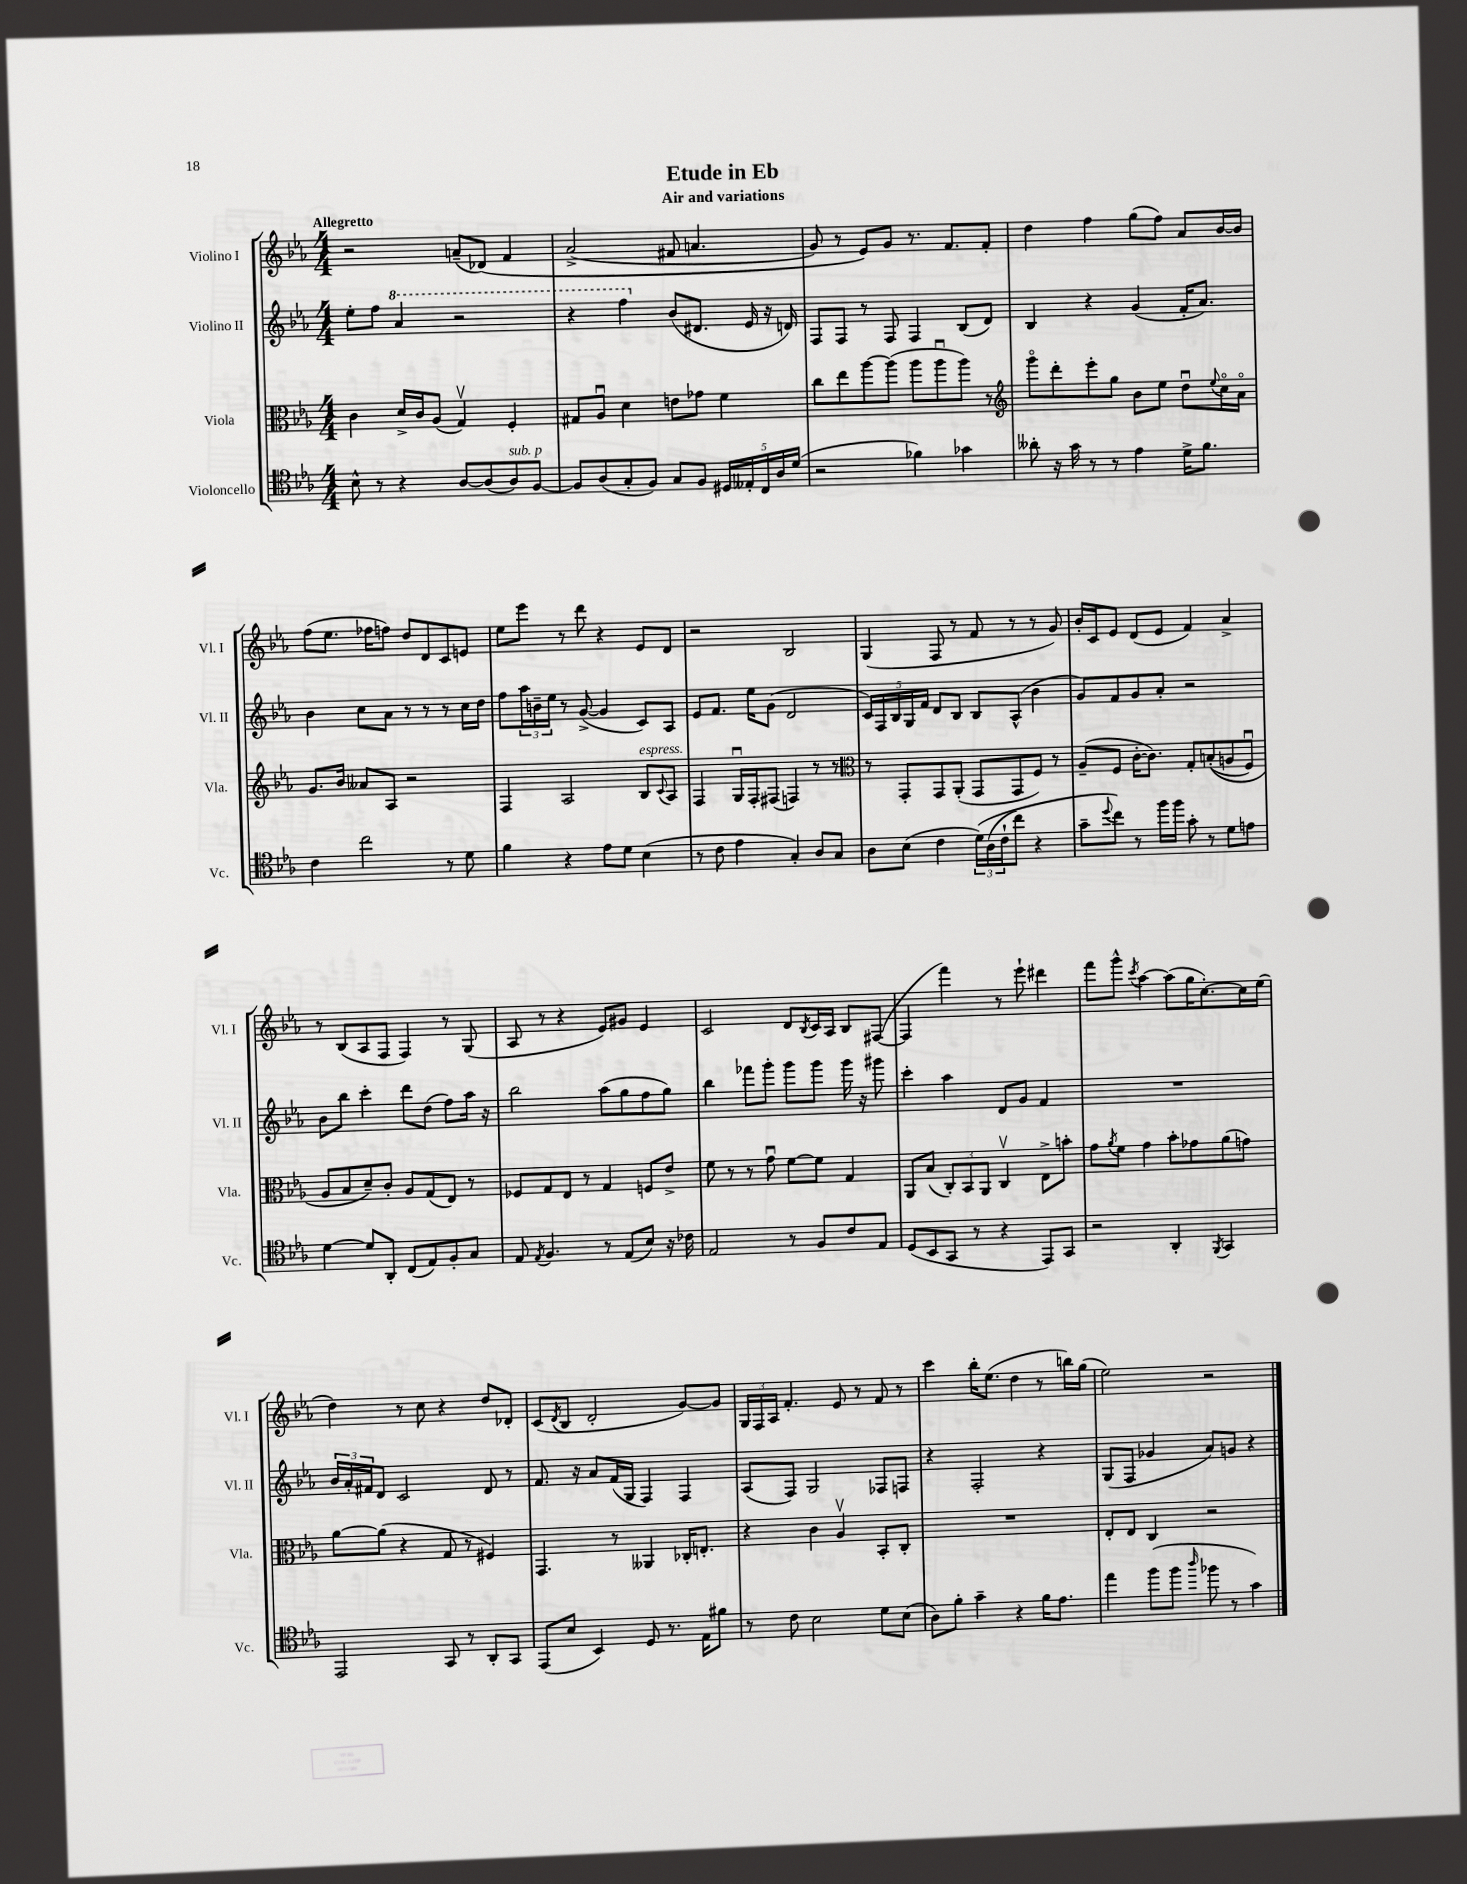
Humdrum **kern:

**kern	**kern	**kern	**kern
*part4	*part3	*part2	*part1
*staff4	*staff3	*staff2	*staff1
*I"Violoncello	*I"Viola	*I"Violino II	*I"Violino I
*I'Vc.	*I'Vla.	*I'Vl. II	*I'Vl. I
*clefC4	*clefC3	*clefG2	*clefG2
*k[b-e-a-]	*k[b-e-a-]	*k[b-e-a-]	*k[b-e-a-]
*M4/4	*M4/4	*M4/4	*M4/4
=1	=1	=1	=1
!	!	!	!LO:TX:a:B:t=Allegretto
8B-^^\	4c\	8ee-'\L	2r
8r	.	8ff\J	.
*	*	*8va	*
4r	16d^/LL	4aa-/	.
.	16c/J	.	.
.	(8A-/J	.	.
[8A-/L	4Gv/)	2r	(8an~/L
(8A-/]	.	.	(8d-X/J)
!LO:TX:a:i:t=sub. p	!	!	!
8A-/)	4F'/	.	4f/
[8F/J	.	.	.
=2	=2	=2	=2
8F/L]	8G#X/L	4r	(2a-^/
(8A-/	8A-u/J	.	.
8G'/	4d\	4fff\	.
8F/J)	.	.	.
*	*	*X8va	*
8G/L	8en\L	(8b-/L	8f#X/
8F/J	8g-X\J	8.d#X/J	4.an/
20D#X/LL	4f\	.	.
20E--X'/	.	.	.
.	.	16e-/	.
20C/	.	.	.
.	.	16r	.
20A-/	.	.	.
.	.	16dn/)	.
(20d/JJ	.	.	.
=3	=3	=3	=3
2r	8cc\L	8F/L	8g/)
.	8ee-\	8F/J	8r
.	[8aa-\	8r	8e-/L)
.	(8aa-\J]	8F/	8g/J
4f-X\)	8aa-\L	4F/	8.r
.	8aa-u\	.	.
.	.	.	8.f/L
4g-X\	8aa-\J)	(8B-/L	.
.	8r	8d/J)	8f'/J
=4	=4	=4	=4
*	*clefG2	*	*
8a--X'\	8ggg\L	4B-/	4dd\
16r	8ddd'\	.	.
16g\	.	.	.
8r	8eee-'\	4r	4ff\
8r	8gg\J	.	.
4e-\	8b-\L	(4g/	(8gg\L
.	8ee-\J	.	8ff\J)
16d^\KL	8ddu\L	16f'/KL	8a-/L
8.f\J	.	8.a-/J)	.
.	8qqee-/	.	.
.	16cc\L	.	[16b-/L
.	16a-\JJ	.	16b-/JJ]
!!LO:LB:g=z
=5	=5	=5	=5
4c\	8.g/L	4b-\	(8ff\L
.	.	.	8.ee-\J
.	16b-/Jk	.	.
2cc\	8a--X/L	8cc\L	.
.	.	.	16ff-X\KL
.	8A-/J	8a-\J	8ffn\J)
.	2r	8r	8dd/L
.	.	8r	8d/
8r	.	8r	8c/
8d\	.	16cc\LL	8en/J
.	.	16dd\JJ	.
=6	=6	=6	=6
4f\	4F/	8ff\L	8ee-\L
.	.	24aa-\L	8eee-\J
.	.	24bn~\	.
.	.	24ee-\JJ	.
4r	2A-/	8r	8r
.	.	([8g^/	8ddd\
8e-\L	.	4g/]	4r
8d\J	.	.	.
!	!LO:TX:a:i:t=espress.	!	!
(4B-\	8B-/L	8c/L)	8e-/L
.	8qqc/	.	.
.	8A-/J	8A-/J	8d/J
=7	=7	=7	=7
8r	4F/	8e-/L	2r
8c\	.	8.f/J	.
4e-\	16Gu/LL	.	.
.	16F'/J	16ee-\KL	.
.	(8F#X/J	(8g\J	.
4G'/)	4Fn/)	2d/	2B-/
8A-/L	8r	.	.
8G/J	8r	.	.
=8	=8	=8	=8
*	*clefC3	*	*
8A-\L	8r	20c/LL)	(4G/
.	.	20F/	.
.	.	20B-/	.
(8B-\J	8GG'/L	.	.
.	.	20G/	.
.	.	20f/JJ	.
4c\	8GG/	8d/L	8F/
.	(8AA-'/J	8B-/J	8r
(24d\LL)	8GG/L	8B-/L	8f/
(24A-\	.	.	.
24c`\J	.	.	.
8cc\J)	8GG/	(8A-^^/J	8r
4r	8F/J)	4b-\	8r
.	8r	.	8g/)
=9	=9	=9	=9
8g~\L	(8A-~/L	8g/L)	16b-'/LL
.	.	.	16c/J
8qqdd/	.	.	.
8cc\J)	8F/J	8f/	8e-/J
8r	[16c'\KL	8g/	(8d/L
.	8.c\J])	.	.
16ff\LL	.	8a-'/J	8e-/J
16ff\JJ	.	.	.
8g'\	8G'/L	2r	4f/)
8r	((8Bn'/	.	.
8d\L	8An/	.	4a-^/
8en\J	8Fu/J)	.	.
!!LO:LB:g=z
=10	=10	=10	=10
[4d\	8A-/L	8b-\L	8r
.	8B-/	8bb-\J	(8B-/L
8d/L]	8d~/)	4ccc'\	8A-/
8AA-'/J	8c'/J	.	8F/J
(8C/L	8A-/L	8ddd\L	4F/)
8E-/)	(8G/	(8dd\J	.
8F'/	8E-/J)	8ff\L)	8r
8G/J	8r	16aa-\Jk	(8G/
.	.	16r	.
=11	=11	=11	=11
8E-/	8F-X/L	2bb-\	8A-/
8qE-/	.	.	.
4.F/	8G/	.	8r
.	8E-/J	.	4r
.	8r	.	.
8r	4G/	(8aa-\L	8e-/L)
(8E-/L	.	8gg\	8g#X/J
8B-/J)	8Fn/L	8ff\	4e-/
16r	8e-^/J	8gg\J)	.
16c-X\	.	.	.
=12	=12	=12	=12
2E-/	8f\	4bb-\	2c/
.	8r	.	.
.	8r	8fff-X\L	.
.	8gu\	8ggg'\J	.
8r	[8f\L	8ggg\L	8d/L
.	.	.	8qB-/
8F/L	8f\J]	8ggg\J	16c/L
.	.	.	16A-/JJ
8c/	4G/	16ggg\	8B-/L
.	.	16r	.
8E-/J	.	8ggg#X\	([8F#X/J
=13	=13	=13	=13
(8D/L	8AA-/L	4ccc'\	4F#/]
8BB-/	(8B-/J	.	.
8GG/J	12C'/L)	4aa-\	4fff\)
.	12BB-/	.	.
8r	.	.	.
.	12AA-/J	.	.
4r	4Cv/	8d/L	8r
.	.	8g/J	8eee-`\
8EE-/L)	8E-^\L	4f/	4ddd#X\
8GG/J	8bn'\J	.	.
=14	=14	=14	=14
2r	8g\L	1r	8fff\L
.	8qa-/	.	.
.	8f\J	.	8ggg^^\J
.	.	.	8qccc/
.	4g\	.	[4aa-\
4AA-'/	8b-'\L	.	(8aa-\L]
.	8g-X\	.	16gg\K
.	.	.	[8.cc'\)
8qFF/	.	.	.
4GG/	(8a-\	.	.
.	8gn\J)	.	16cc\L]
.	.	.	(16ee-\JJ
!!LO:LB:g=z
=15	=15	=15	=15
2EE-/	[8a-\L	24b-/LL	4dd\)
.	.	24a-'/	.
.	.	24f#X/J	.
.	(8a-\J]	8d/J	.
.	4r	2c/	8r
.	.	.	8cc\
8GG/	8G/	.	4r
8r	8r	.	.
8AA-'/L	4F#X/)	8d/	8dd/L
8GG/J	.	8r	8d-X'/J
=16	=16	=16	=16
(8EE-/L	4.GG/	8.f/	(8c/L
.	.	.	8qd/
8B-/J	.	.	8B-/J
.	.	16r	.
4BB-/)	.	8a-/L	2d'/
.	8r	(16f/L	.
.	.	16G/JJ	.
8D/	4AA--X/	4F/)	.
8.r	.	.	.
.	16C-X'/KL	4F/	[8g/L)
16E-\KL	8.En'/J	.	.
8f#X\J	.	.	8g/J]
=17	=17	=17	=17
8r	4r	(8A-/L	24G/LL
.	.	.	24F/
.	.	.	24A-/JJ
8c\	.	8F/J)	4.f'/
2B-\	4c\	2G/	.
.	4A-v/	.	8e-/
.	.	.	8r
8d\L	8BB-'/L	8F-X/L	8f/
(8B-\J	8C'/J	8Fn/J	8r
=18	=18	=18	=18
8A-\L)	1r	4r	4ccc\
8f'\J	.	.	.
4g~\	.	2F'/	16bb-'\KL
.	.	.	(8.ee-\J
4r	.	.	4dd\
16f\KL	.	4r	8r
8.e-\J	.	.	.
.	.	.	16bbn\LL)
.	.	.	(16gg\JJ
=19	=19	=19	=19
4ee-\	8E-'/L	(8G/L	2ee-\)
.	8E-/J	8F/J	.
(8ff\L	4C/	4g-X/	.
8ff\J	.	.	.
16qqaa-/	.	.	.
8ff-X\	2r	8a-/L)	2r
8r	.	8gn/J	.
4g\)	.	4r	.
==	==	==	==
*-	*-	*-	*-
